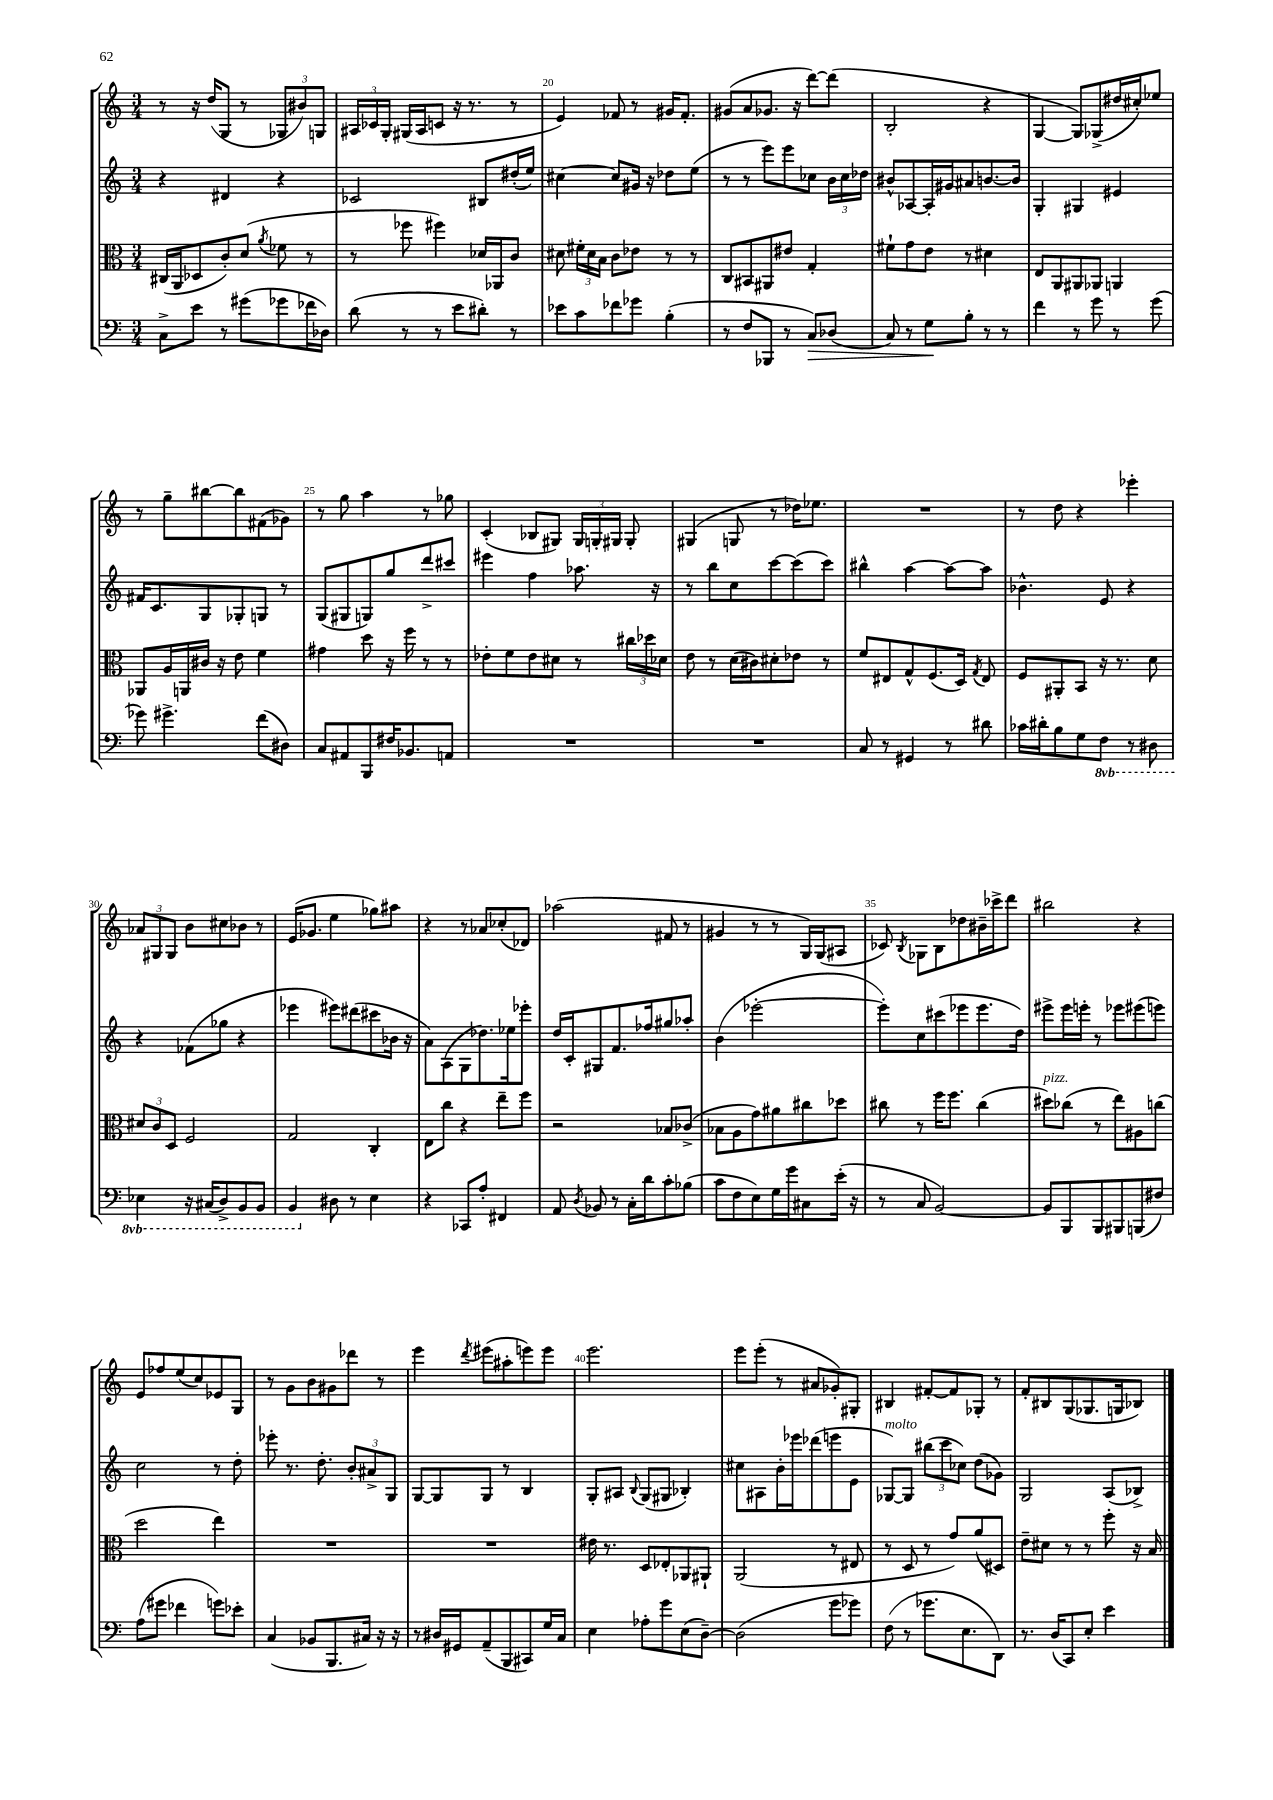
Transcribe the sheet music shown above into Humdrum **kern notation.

**kern	**kern	**kern	**kern
*staff4	*staff3	*staff2	*staff1
*clefF4	*clefC3	*clefG2	*clefG2
*k[]	*k[]	*k[]	*k[]
*M3/4	*M3/4	*M3/4	*M3/4
8C^	(16C#	4r	8r
.	16AA	.	.
8e	8D-	.	16r
.	.	.	(16dd
8r	8c')	4d#	8G
(8g#	(8d	.	8r
.	8qa	.	.
8g-	8f-	4r	12G-
.	.	.	12b#)
16f-	8r	.	.
.	.	.	12G
16D-)	.	.	.
=	=	=	=
(8d	8r	2c-	24A#
.	.	.	24c-
.	.	.	24G'
8r	8ff-	.	(16G#
.	.	.	16A#
8r	4ff#)	.	8c
8e	.	.	16r
.	.	.	8.r
8d#')	16d-	8B#	.
.	16AA-	.	.
8r	8c	(16dd#'	8r
.	.	16ee)	.
=	=	=	=
8e-	8d#	[4cc#	4e)
8c	24f#'	.	.
.	24d#	.	.
.	24B	.	.
8f-	8c	8cc#]	8f-
8g-	8e-	16g#	8r
.	.	16r	.
(4B'	8r	8dd-	16g#
.	.	.	8.f-'
.	8r	(8ee	.
=	=	=	=
8r	8C	8r	(8g#
8F	8BB#	8r	8a
8BBB-	8AA#	8eee)	8.g-
8r	8e#	8eee	.
.	.	.	16r
8C)	4G'	8cc-	[8ddd)
(8D-	.	24b	(8ddd]
.	.	24cc-	.
.	.	24dd-	.
=	=	=	=
8C)	8f#`	8b#^^	2B'
8r	8g	[8A-	.
8G	8e	16A-']	.
.	.	16g#	.
8B'	8r	8a#	.
8r	4d#	[8.b	4r
8r	.	.	.
.	.	16b]	.
=	=	=	=
4f	8E	4G'	[4G
.	8AA	.	.
8r	8AA#	4G#	8G])
8g	8AA-	.	(8G-^
8r	4AA	4e#	16dd#
.	.	.	16cc#')
(8g	.	.	8ee-
=	=	=	=
8g-)	8AA-	16f#	8r
.	.	8.c	.
4.g#^	16A	.	8gg~
.	16AA	.	.
.	16c#	8G	[8bb#
.	16r	.	.
.	8e	8G-'	8bb#]
(8f	4f	8G	(8f#
8D#)	.	8r	8g-)
=	=	=	=
8C	4g#	(8G	8r
8AA#	.	8G#	8gg
8BBB	8dd	8G)	4aa
16F#	16r	8gg	.
8.BB-	16ff	.	.
.	8r	8ddd^	8r
8AA	8r	8ccc#	8gg-
=	=	=	=
2.r	8e-'	4eee#	(4c'
.	8f	.	.
.	8e-	4ff	8B-
.	8d#	.	8G#)
.	8r	8.aa-	24G#
.	.	.	24G'
.	.	.	24G#
.	24cc#	.	8G#'
.	24dd-	.	.
.	.	16r	.
.	24d-	.	.
=	=	=	=
2.r	8e	8r	(4G#
.	8r	8bb	.
.	(16d	8cc	8G
.	16c#)	.	.
.	8d#'	[8ccc	8r
.	8e-	(8ccc]	16dd-)
.	.	.	8.ee-
.	8r	8ccc)	.
=	=	=	=
8C	8f	4bb#^^	2.r
8r	8E#	.	.
4GG#	8G^^	[4aa	.
.	(8.F	.	.
8r	.	8aa_	.
.	16D)	.	.
.	8qG	.	.
8d#	8E#	8aa]	.
=	=	=	=
16c-	8F	4.b-^^	8r
16d#'	.	.	.
8B	8AA#'	.	8dd
8G	8BB	.	4r
8FF	16r	8e	.
.	8.r	.	.
8r	.	4r	4eee-'
8DD#	8d	.	.
=	=	=	=
4EE-	12d#	4r	12a-
.	12c	.	12G#
.	12D	.	12G#
16r	2F	(8f-	8b
(16CC#	.	.	.
8DD^)	.	8gg-	8cc#
8BBB	.	4r	8b-
8BBB	.	.	8r
=	=	=	=
4BBB	2G	4eee-	(16e
.	.	.	8.g-
8D#	.	8eee#)	4ee
8r	.	(8ddd#	.
4E	4C'	8ccc#	8gg-)
.	.	16b-	8aa#
.	.	16r	.
=	=	=	=
4r	8E	8a)	4r
.	8cc	(8A	.
8CC-	4r	8G	8r
8A'	.	8.dd-)	8a-
4FF#	8ee~	.	(8cc-'
.	.	16ee-	.
.	8ff	8eee-'	8d-)
=	=	=	=
8AA	2r	16dd	(2aa-
.	.	16c'	.
8qD	.	.	.
8BB-	.	8G#	.
8r	.	8.f	.
16C'	.	.	.
16d	.	16ff-	.
8c'	8B-	8gg#	8f#
(8B-	(8c-^	8aa-'	8r
=	=	=	=
8c	8B-	(4b	4g#
8F	8A	.	.
8E)	8g)	[2eee-'	8r
16G	8a#	.	8r
16g	.	.	.
8C#	8cc#	.	16G)
.	.	.	(16G
(16e'	8dd-	.	8A#
16r	.	.	.
=	=	=	=
8r	8cc#	8eee-'])	8c-)
.	.	.	8qB
8C	8r	8cc	8G-
[2BB)	16ff	(8ccc#	8B
.	8.ff	.	.
.	.	8eee-	8dd-
.	(4cc#	8.eee-	16b#~
.	.	.	16ccc-^
.	.	.	8ddd
.	.	16dd)	.
=	=	=	=
8BB]	8dd#)	8eee#^	2bb#
8BBB	(8cc-	16eee#	.
.	.	16eee'	.
8BBB	8r	8r	.
8BBB#	8ee)	8eee-	.
(8BBB	8A#	(8eee#	4r
8F#)	(8cc	8eee)	.
=	=	=	=
(8A	2dd	2cc	8e
8g#	.	.	8ff-
4f-	.	.	(8ee
.	.	.	8cc)
8g)	4ee)	8r	8e-
8e-'	.	8dd'	8G
=	=	=	=
(4C	2.r	8eee-'	8r
.	.	8.r	8g
8BB-	.	.	8b
.	.	8.dd'	.
8.BBB	.	.	8g#
.	.	12b'	8ddd-
16C#)	.	.	.
.	.	12a#^	.
16r	.	.	8r
.	.	12G	.
16r	.	.	.
=	=	=	=
8r	2.r	[8G	4eee
16D#	.	8G]	.
16GG#	.	.	.
.	.	.	8qddd
(8AA~	.	8G	(8eee#
8BBB	.	8r	8aa#'
8CC#)	.	4B	8eee)
16G	.	.	8eee
16C	.	.	.
=	=	=	=
4E	16e#	8G'	2.eee
.	8.r	.	.
.	.	8A#	.
.	.	8qqB	.
8A-'	8D	(8G	.
8g	8E-'	8G#	.
(8E	8AA-	4B-')	.
[8D~)	8AA#`	.	.
=	=	=	=
(2D]	(2AA	8cc#	8eee
.	.	8A#	(8eee'
.	.	16b'	8r
.	.	16eee-	.
.	.	(8ddd-	8a#
8g	8r	8eee	8g-')
8g-)	8E#	8e	8G#'
=	=	=	=
(8F	8r	[8G-)	4B#
8r	8D	8G-]	.
8.g-	8r	(12bb#	[8f#'
.	.	12ccc	.
.	8g)	.	8f#]
.	.	12cc-)	.
8.E	.	.	.
.	(8a	(8dd	8G-'
8DD)	8D#)	8g-)	8r
=	=	=	=
8.r	8e~	2G	8f'
.	8d#	.	8B#
(16D	.	.	.
8CC)	8r	.	(8G
8E'	8r	.	8.G-
4e	8ff'	(8A	.
.	.	.	16G
.	16r	8B-^)	8B-)
.	16B	.	.
==	==	==	==
*-	*-	*-	*-
